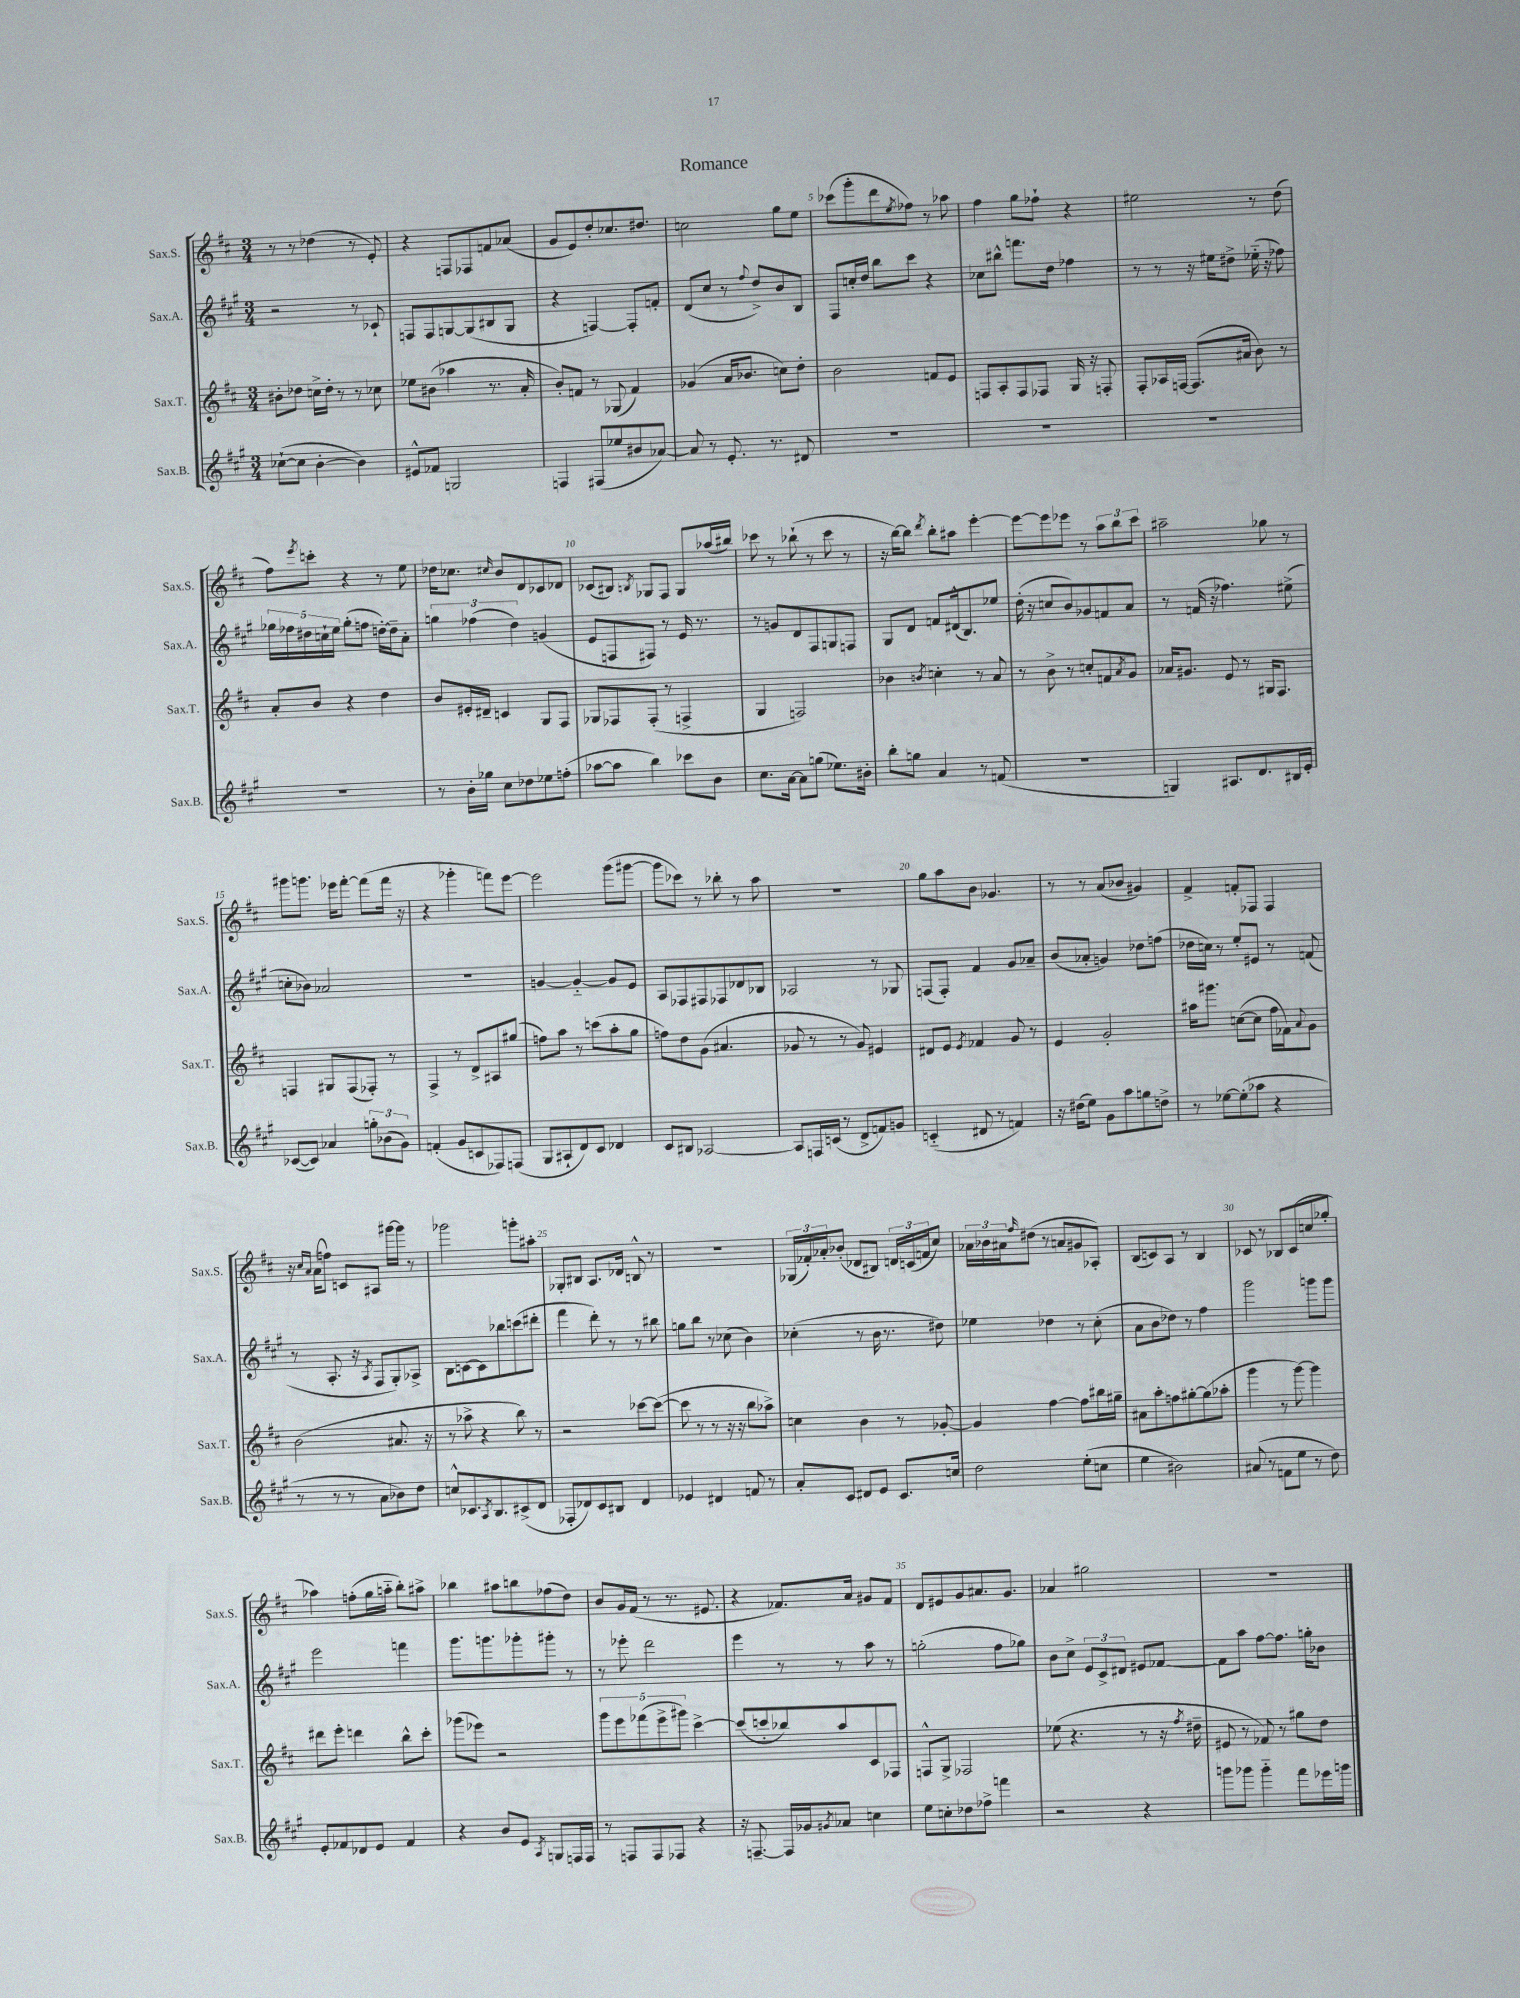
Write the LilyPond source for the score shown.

\header { title = "Romance" }
<<
\new StaffGroup <<
\new Staff = "s0" \with { instrumentName = "Sax.S." shortInstrumentName = "Sax.S." } {
    \clef treble \key d \major \numericTimeSignature \time 3/4
    r8 r8 des''4( r8 e'8-.) |
    r4 f8 fes8 f'8 aes'8( |
    g'8 e'8) d''8-. ces''8. dis''8. |
    c''2 g''8 e''8 |
    ces'''8( g'''8-. d'''8 \acciaccatura { e''8 } fes''8) r8 aes''8 |
    fis''4 g''8 fes''8-! r4 |
    eis''2 r8 d''8( |
    fis''8) \acciaccatura { e'''8 } c'''8-. r4 r8 e''8 |
    des''16 ces''8. \grace { cis''16 } b'8 d'8 ces'8 des'8 |
    ces'8( bis8) \acciaccatura { b8 } ges8 fis8 ges8 aes''16( bis''16) |
    ces'''8 r8 bes''8-!( r8 ces'''8 r8 |
    r16 b''16~) b''8 \acciaccatura { d'''8 } b''8-. ais''8 e'''4~-. |
    e'''8~ e'''8 ees'''8 r8 \tuplet 3/2 { a''8 b''8 cis'''8 } |
    ais''2-- ges''8 r8 |
    gis'''8 g'''8. ees'''16 fis'''8~-. fis'''8( fis'''16 r16 |
    r4 ges'''4-. f'''8) e'''8~ |
    e'''2 g'''8( gis'''8~ |
    gis'''8 ces'''8) r8 bes''8-. r8 a''8 |
    R2. |
    g''8 a''8 b'8 ges'4. |
    r8 r8 a'8( bes'8 gis'4) |
    fis'4-> f'8-. fes8 fes4 |
    r16 \grace { cis''16 a'16 } a'16( f''8) c'8 ais8 gis'''16~ gis'''16 r8 |
    ges'''2 g'''8-. ais''8-. |
    ges8-. bis8 a8. des'16 b8-^ r8 |
    R2. |
    \tuplet 3/2 { ges16( fes'16-.) aes'16-. } bes'8-.( des'8 bis8) \tuplet 3/2 { d'16 c'16( f'16 } cis''8) |
    \tuplet 3/2 { aes'16 bes'16 ais'16 } \grace { fis''16 } dis''8( r8 a'8 gis'8 aes8-.) |
    b8( c'8) a8 r8 b4 |
    ces'8 r8 bes8 ces'8( c''8 ges''8-. |
    aes''4) f''8-.( g''16 a''16-_ b''8-.) ais''8-> |
    bes''4 ais''8 b''8 fes''8( d''8) |
    b'8 g'16 fis'16( r8 r8. eis'8. |
    r4 fes'8.) a'16 gis'8 fes'8 |
    d'8 eis'8 g'8 ais'8. g'8. |
    aes'4 gis''2 |
    R2. \bar "|." |
}
\new Staff = "s1" \with { instrumentName = "Sax.A." shortInstrumentName = "Sax.A." } {
    \clef treble \key a \major \numericTimeSignature \time 3/4
    r2 r8 ces'8-! |
    f8 f8 g8~ g8( bis8 g8 |
    r4 f4~) f8-. f'8-. |
    d'8( cis''8 r8 \appoggiatura { fis''8 } d''8->) b'8 b8 |
    fis8 c''16-. d''16 b''8 cis'''8 r4 |
    ces''8 bis''8-^ f'''8. d''16 fes''4 |
    r8 r8 r16 eis''16 dis''8-> ees''16-_( r16 fes''8) |
    \tuplet 5/4 { ges''16 fes''16 dis''16 c''16-! e''16 } ges''8-.( f''8 d''16~-.) d''16-- a'8-. |
    \tuplet 3/2 { g''4 fes''4( d''4) } g'4( |
    e'8 f8 fis8) r8 e'16 r8. |
    r8 g'8 d'8 fis8 g8 f8 |
    gis8 d'8 f'8 dis'16-^( b8.) ees''8 |
    d''16-.( r16 c''8 b'8) ges'8 f'8 a'8 |
    r8 f'16( r16 fes''4.) eis''8->( |
    c''8-. bes'8) aes'2 |
    R2. |
    g'4~ g'4~-_ g'8 e'8 |
    a8 fes8 fis8 fes8 des'8 bes8 |
    aes2 r8 ges8 |
    f8( f8-.) fis'4 gis'8 aes'8-- |
    b'8( aes'8-. g'4) des''8 f''8( |
    des''16 c''16) r8 e''8-. eis'8 r8 f'8( |
    r8 a8.-. r16 \acciaccatura { a8 } fis8 gis8-.) aes8-> |
    b8 c'8~ c'8 bes''8 c'''8( dis'''8-. |
    fis'''4 d'''8-.) r8 r8 bis''8 |
    g''8 b''8 r8 ces''8( b'4) |
    ces''4-.( r8 b'16 r8. dis''8) |
    ees''4 des''4 r8 cis''8-.( |
    a'8 b'8 des''8) r8 fis''4 |
    gis'''2 g'''8 g'''8 |
    e'''2 f'''4 |
    gis'''8. g'''8. ges'''8-. gis'''8-. r8 |
    r8 ees'''8-. d'''2 |
    e'''4 r8 r8 a''8 r8 |
    g''2-.( fis''8 ges''8) |
    b'8 cis''8-> \tuplet 3/2 { e'8 cis'8-> dis'8 } eis'8 fes'8~ |
    fes'8 a''8 fis''8~ fis''8. g''16-. bes'8 \bar "|." |
}
\new Staff = "s2" \with { instrumentName = "Sax.T." shortInstrumentName = "Sax.T." } {
    \clef treble \key d \major \numericTimeSignature \time 3/4
    bis'8-. des''8 c''16-> des''16-. r8 r8 ces''8 |
    ees''8 bis'8( aes''4 r8. a'16-. |
    b'8-.) f'8 r8 ges8( f'4) |
    ges'4( a'16 bes'8. c''8) d''8-. |
    b'2 f'8 e'8 |
    f8 a8-. f8 fes8 g16 r16 f8-. |
    fis8-. aes16 f16~ f8.( ais'16 b'8) r8 |
    a'8-. b'8 r4 d''4 |
    b'8 eis'16-. dis'16-- c'4 g8 fis8 |
    ges8 fes8 fes8-.( r8 f4-> |
    g4 f2) |
    bes'4 \acciaccatura { b'8 } c''4-. r8 a'8 |
    r8 b'8-> r8 c''8-. f'8 \acciaccatura { a'8 } g'8 |
    aes'16 gis'8. e'8 r8 gis16 fis8. |
    f4 gis8 f8( fes8-.) r8 |
    fis4-> r8 d'8-> ais8 gis''8( |
    f''8) a''8 r8 c'''8( a''8-. g''8 |
    f''8) d''8 g'8( ais'4. |
    ges'8 r8 r8 ges'8) eis'4 |
    dis'8 e'8 \acciaccatura { e'8 } fes'4 g'8 r8 |
    e'4 g'2-. |
    ais''16 gis'''8. c''8~( c''8 fis''16 fes'16) \appoggiatura { a'8 } g'8 |
    b'2( ais'8. r16 |
    r8 aes''8-> r4 b''8) r8 |
    r2 ces'''8~ ces'''8~( |
    ces'''8 r8 r8 r16 r16 b''8 aes''8->) |
    c''4 b'4 r8 ges'8~-. |
    ges'4 fis''4~ fis''8 bis''16 gis''16-- |
    ais'8 a''8-. f''8 gis''8~-. gis''8( aes''8-. |
    g'''4 r8 g'''8~) g'''4 |
    dis'''8 e'''8-. d'''4 b''8-^ cis'''8-. |
    ges'''8( ees'''8) r2 |
    \tuplet 5/4 { g'''8 e'''8 fes'''8( e'''8-> gis'''8) } cis'''4~-> |
    cis'''8( c'''8-. bes''8) a''8 cis'8 fes8 |
    f8-^ g8-> fes2 |
    ees''8( r4. r8 r16 \acciaccatura { fis''8 } dis''16-- |
    eis'8 r8 fes'8) r8 gis''8 d''8 \bar "|." |
}
\new Staff = "s3" \with { instrumentName = "Sax.B." shortInstrumentName = "Sax.B." } {
    \clef treble \key a \major \numericTimeSignature \time 3/4
    ces''8~-!( ces''8 b'4~-. b'4) |
    eis'8-^ fes'8 g2 |
    f4 fis8( ees''8 bis'8 aes'8~) |
    aes'8 r8 e'8.-. r8. dis'8 |
    R2. |
    R2. |
    R2. |
    R2. |
    r8 b'16-. ges''16 cis''8 des''8 ees''8 f''8-.( |
    aes''8~ aes''8 b''4) ces'''8 b'8 |
    cis''8. a'16~ a'8 g''8( ees''8.) bis'16-. |
    b''8-. g''8 a'4 r8 f'8( |
    R2. |
    g4) ais8. d'8. bis16 e'16-. |
    ces'8~( ces'8) aes'4 \tuplet 3/2 { g''8-. bes'8( gis'8) } |
    f'4-.( gis'8 c'8 fes8) f8( |
    gis8 ais8-! d'8) cis'8 des'4 |
    cis'8 bis8 aes2~ |
    aes8 f16 c'16( r8 d'8-> f'8) g'8 |
    c'4-_( dis'8 r8 f'4) |
    r16 dis''16( e''8) gis'8 a''8 g''8 d''8-> |
    r8 ees''8~ ees''8-.( aes''8 r4 |
    r8 r8 r8 a'8 bes'8) d''8 |
    c''8-^ ces'8. \acciaccatura { a8 } b8. cis'8->( d'8 |
    fes8-. des'8) cis'8 bis8 des'4 |
    ees'4 dis'4 f'8 r8 |
    a'8-. cis'8 dis'8 e'8 cis'8. c''16 |
    d''2 e''8-.( c''8 |
    e''4 bis'2) |
    ais'8( r8 f'8 e''8 r8 d''8) |
    e'8-. fes'8 des'8 e'8 fes'4 |
    r4 b'8 e'8 \acciaccatura { a8 } g8 f16 f16 |
    r8 f8 f8 fes8 r4 |
    r16 f8.~-- f16 ges'16 \acciaccatura { gis'8 } aes'8 c''4 |
    e''8 c''8-. des''8 fes''8-> f'''4 |
    r2 r4 |
    g'''8 ges'''8 ges'''4-_ fis'''8 ees'''16 g'''16 \bar "|." |
}
>>
>>
\layout { \context { \Score \override BarNumber.break-visibility = ##(#f #t #t) barNumberVisibility = #(every-nth-bar-number-visible 5) } }
